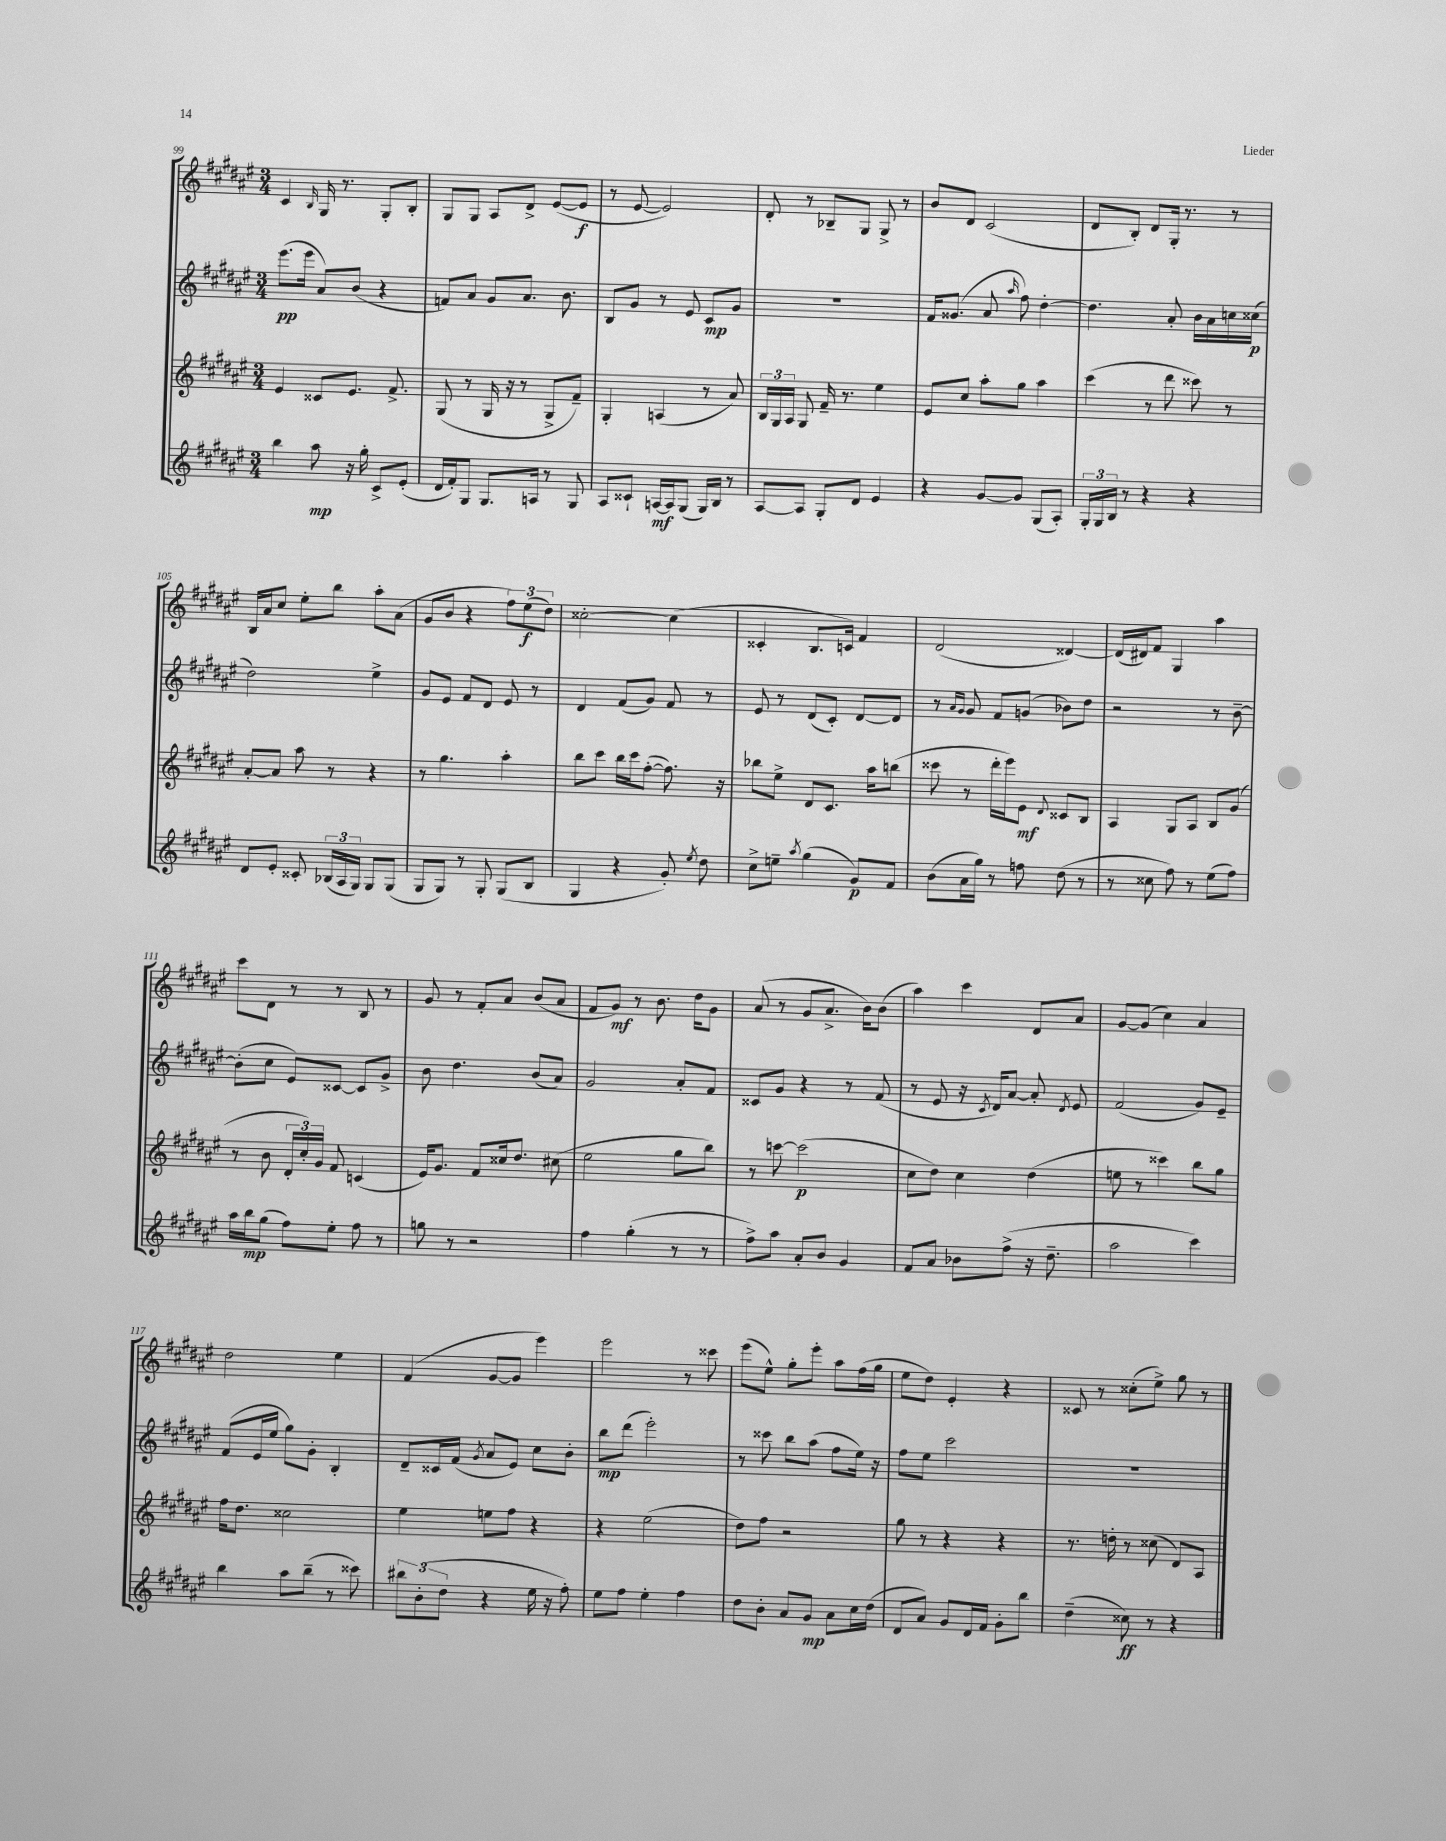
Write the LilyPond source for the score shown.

<<
\new StaffGroup <<
\new Staff = "s0" {
    \clef treble \key fis \major \numericTimeSignature \time 3/4
    \autoBeamOff cis'4 \grace { b16 } gis16 r8. gis8[-. b8]-. |
    gis8[ gis8] ais8[ dis'8]-> eis'8[~( eis'8]\f |
    r8 eis'8~ eis'2) |
    dis'8-. r8 bes8[-- gis8] gis8-> r8 |
    b'8[ dis'8] cis'2( |
    dis'8[ b8]-.) dis'8[ gis16]-. r8. r8 |
    b16[ ais'16 cis''8] eis''8[-. b''8] ais''8[-. ais'8]( |
    gis'8[ b'8] r4 \tuplet 3/2 { fis''8[) eis''8\f( dis''8]) } |
    cisis''2~-. cisis''4( |
    cisis'4-. b8.[ c'16]) fis'4 |
    dis'2( disis'4~) |
    disis'16[( dis'16) fis'8] gis4 ais''4 |
    cis'''8[ dis'8] r8 r8 b8 r8 |
    gis'8 r8 fis'8[-. ais'8] b'8[( ais'8] |
    fis'8[ gis'8]\mf) r8 b'8. dis''16[ gis'8] |
    ais'8( r8 gis'8[ ais'8.]-> b'16[) b'8]( |
    ais''4) cis'''4 dis'8[ ais'8] |
    gis'8[~ gis'8]( cis''4) ais'4 |
    dis''2 eis''4 |
    fis'4( gis'8[~ gis'8] eis'''4) |
    eis'''2 r8 cisis'''8 |
    eis'''8[( eis''8]-^) gis''8[-. eis'''8]-. ais''8[ fis''16( gis''16] |
    eis''8[ dis''8]) eis'4-. r4 |
    cisis'8 r8 cisis''8[-.( eis''8]->) gis''8 r8 \bar "|." |
}
\new Staff = "s1" {
    \clef treble \key fis \major \numericTimeSignature \time 3/4
    \autoBeamOff eis'''8.[\pp( eis'''16] ais'8[) b'8]( r4 |
    f'8[) ais'8] gis'8[ ais'8.] b'8. |
    b8[ gis'8] r8 eis'8 cis'8[\mp gis'8] |
    r2. |
    fis'16[ gisis'8.]( ais'8 \grace { ais''16 } fis''8) dis''4~-. |
    dis''4. ais'8-. b'16[ ais'16 c''16 cisis''16]\p( |
    dis''2) eis''4-> |
    gis'8[ eis'8] fis'8[ dis'8] eis'8 r8 |
    dis'4 fis'8[( gis'8]) fis'8 r8 |
    eis'8 r8 dis'8[( cis'8]-.) dis'8[~ dis'8] |
    r8 \grace { ais'16[ gis'16] } gis'8 fis'8[ g'8]( bes'8[) dis''8] |
    r2 r8 b'8~-- |
    b'8[-.( cis''8] eis'8[) cisis'8]~ cisis'8[ gis'8]-> |
    b'8 dis''4. b'8[( ais'8]) |
    gis'2 ais'8[-. fis'8] |
    cisis'8[ gis'8] r4 r8 fis'8( |
    r8 eis'8 r16 \acciaccatura { cis'8 } dis'16[) ais'8]~ ais'8-. \acciaccatura { dis'8 } eis'8 |
    fis'2( gis'8[) eis'8]-- |
    fis'8[( eis'16 eis''16] gis''8[) gis'8]-. b4-. |
    dis'8[-- cisis'16 fis'16]( \acciaccatura { gis'8 } ais'8[ eis'8]) cis''8[ b'8]-. |
    b''8[\mp dis'''8]( eis'''2-.) |
    r8 cisis'''8 b''8[ ais''8]( fis''8[ eis''16]) r16 |
    fis''8[ eis''8] cis'''2 |
    R2. \bar "|." |
}
\new Staff = "s2" {
    \clef treble \key fis \major \numericTimeSignature \time 3/4
    \autoBeamOff eis'4 cisis'8[ eis'8.] fis'8.-> |
    gis8( r8 gis16 r16 r8 gis8[-> fis'8]--) |
    gis4-. a4( r8 ais'8) |
    \tuplet 3/2 { b16[ gis16 ais16] } gis8 fis'16-- r8. eis''4 |
    eis'8[ cis''8] ais''8[-. gis''8] ais''4 |
    cis'''4( r8 dis'''8 cisis'''8) r8 |
    ais'8[~-. ais'8] ais''8 r8 r4 |
    r8 gis''4. ais''4-. |
    b''8[ cis'''8] b''16[ cis'''16 fis''8]~-.( fis''8.) r16 |
    bes''8[ eis''8]-> dis'8[ cis'8.] ais''16[ b''8]( |
    cisis'''8 r8 dis'''16[-. eis'''16) eis'8]\mf \appoggiatura { dis'8 } cisis'8[ b8] |
    ais4 gis8[ ais8] b8[ gis'8]( |
    r8 b'8 \tuplet 3/2 { dis'16[-. cis''16-.) gis'16] } fis'8 c'4( |
    eis'16[) gis'8.] fis'8[ cisis''16 dis''8.] cis''8( |
    eis''2 gis''8[ b''8]) |
    r8 c'''8~ c'''2\p( |
    cis''8[ dis''8]) cis''4 dis''4( |
    e''8 r8 cisis'''4) b''8[ gis''8] |
    fis''16[ dis''8.] cisis''2 |
    eis''4 e''8[ fis''8] r4 |
    r4 eis''2( |
    dis''8[) fis''8] r2 |
    gis''8 r8 r4 r4 |
    r8. d''16-. r8 cisis''8( dis'8[) ais8] \bar "|." |
}
\new Staff = "s3" {
    \clef treble \key fis \major \numericTimeSignature \time 3/4
    \autoBeamOff b''4 ais''8\mp r16 gis''16-. cis'8[-> eis'8]-.( |
    dis'16[ fis'16-.) gis8] gis8.[ a16] r8 gis8 |
    ais8[ cisis'8]-! a16[~\mf a16 gis8]( gis16[) b16] r8 |
    ais8[~ ais8] gis8[-. dis'8] eis'4 |
    r4 gis'8[~ gis'8] gis8[( ais8]-.) |
    \tuplet 3/2 { gis16[-. gis16 b16] } r8 r4 r4 |
    dis'8[ eis'8]-. cisis'8-. \tuplet 3/2 { bes16[( ais16 gis16]) } gis8[ gis8]( |
    gis8[ gis8]) r8 gis8-. gis8[( b8] |
    gis4 r4 gis'8-.) \acciaccatura { eis''8 } dis''8 |
    cis''8[-> e''8]-- \acciaccatura { ais''8 } gis''4( gis'8[\p) fis'8] |
    b'8[( ais'16 gis''16]) r8 f''8 dis''8( r8 |
    r8 cisis''8 fis''8) r8 eis''8[( fis''8]) |
    ais''16[ b''16\mp gis''8]( fis''8[) eis''8]-. fis''8 r8 |
    g''8 r8 r2 |
    fis''4 gis''4-.( r8 r8 |
    fis''8[->) ais''8] ais'8[-. b'8] gis'4 |
    fis'8[ ais'8] bes'8[ fis''8]->( r16 dis''8.-- |
    ais''2 cis'''4) |
    b''4 ais''8[ b''8]--( r8 cisis'''8) |
    \tuplet 3/2 { bis''8[ b'8-.( dis''8] } r4 eis''16 r16 fis''8-.) |
    eis''8[ fis''8] eis''4-. fis''4 |
    dis''8[ b'8]-. ais'8[ gis'8]\mp ais'8[ cis''16 dis''16]( |
    dis'8[ ais'8]) gis'8[ dis'16 fis'16] gis'8[-. b''8] |
    dis''4--( cisis''8\ff) r8 r4 \bar "|." |
}
>>
>>
\layout { \context { \Score currentBarNumber = #99 } }
